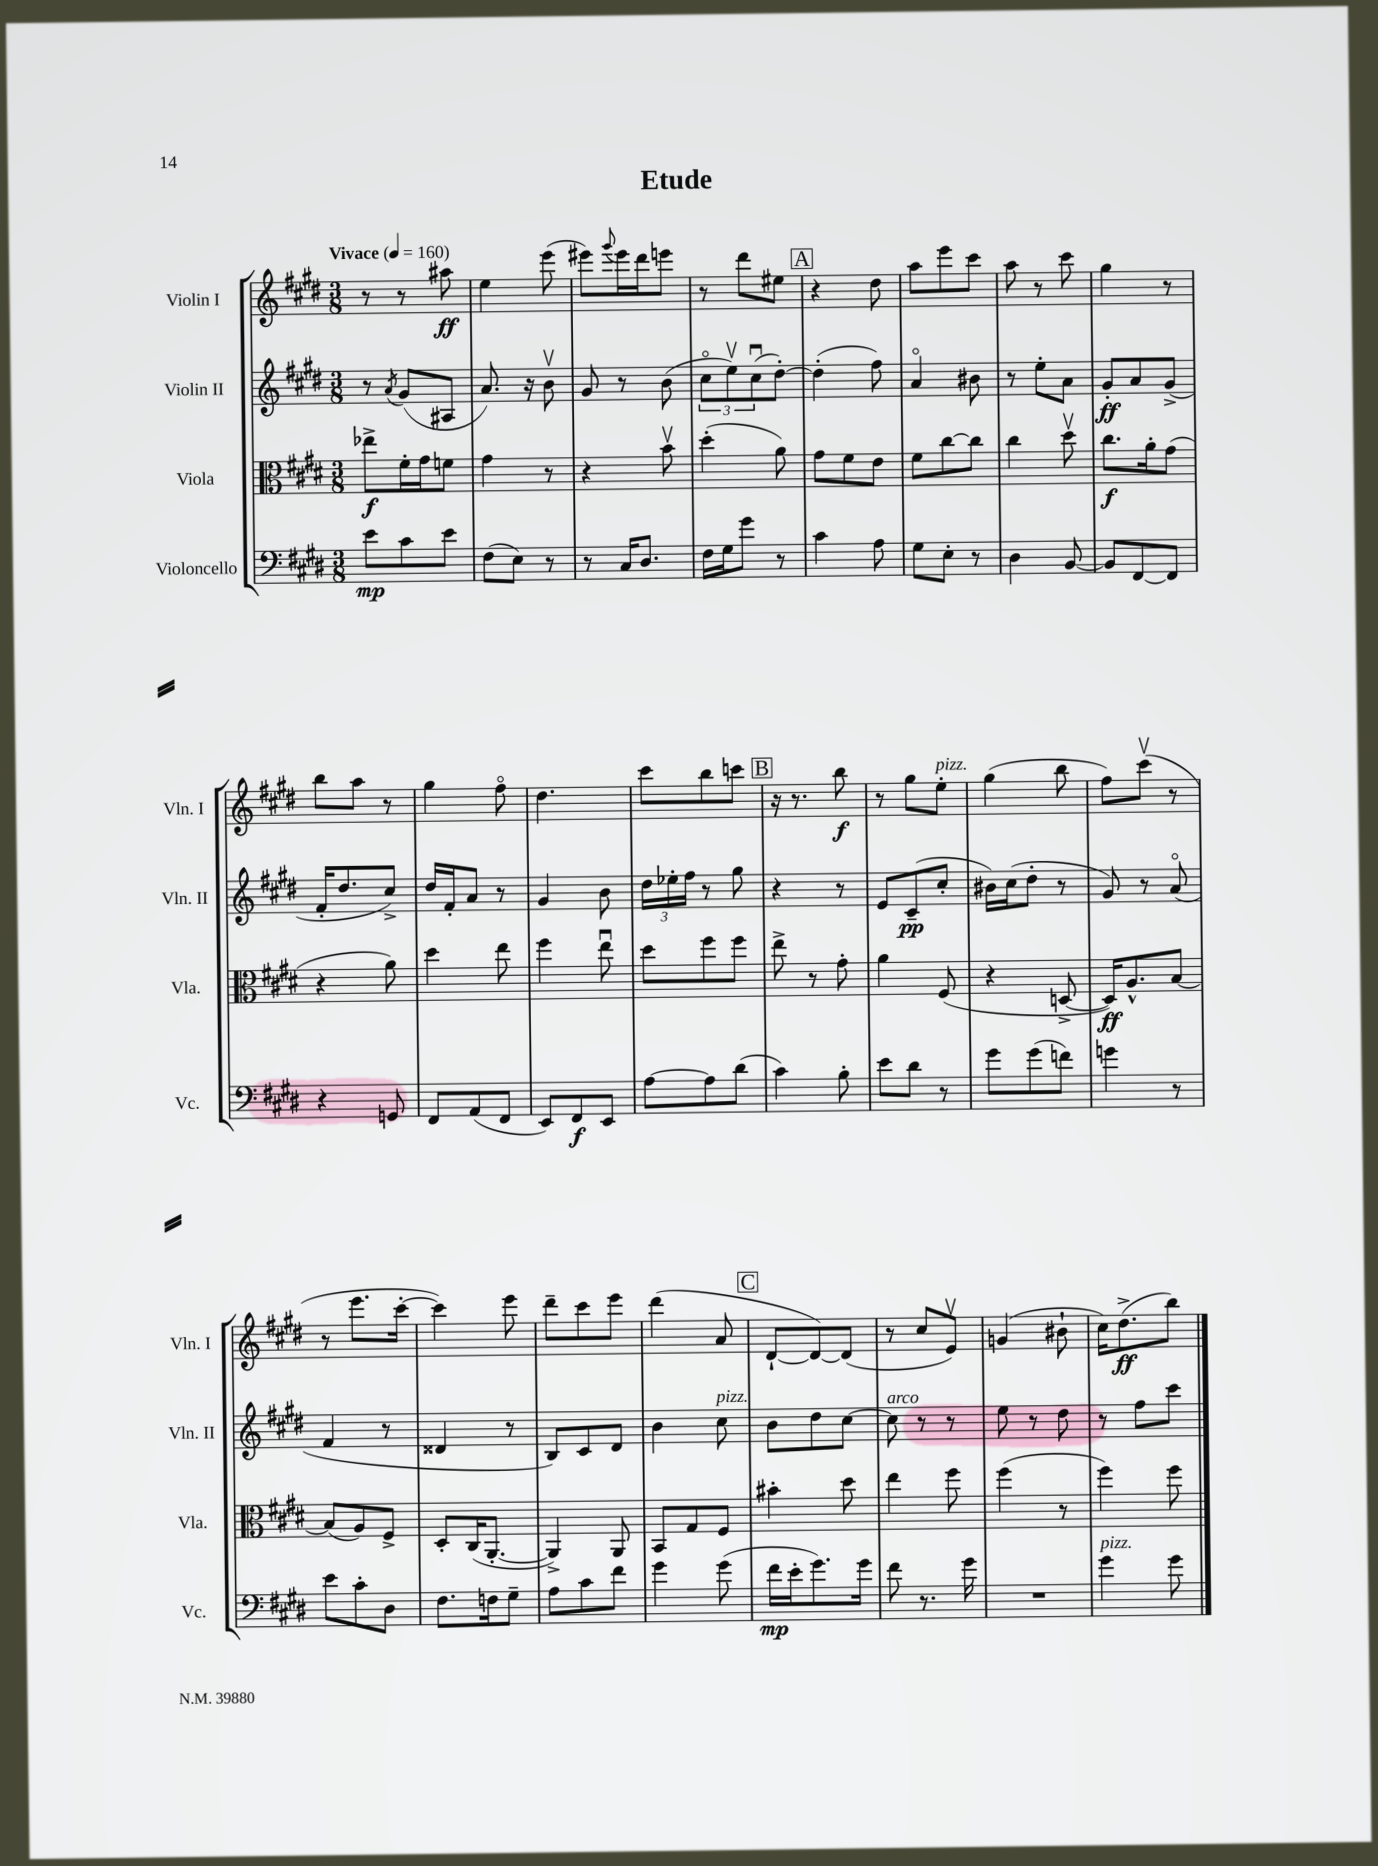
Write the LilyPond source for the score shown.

\header { title = "Etude" }
<<
\new StaffGroup <<
\new Staff = "s0" \with { instrumentName = "Violin I" shortInstrumentName = "Vln. I" } {
    \clef treble \key e \major \numericTimeSignature \time 3/8 \tempo "Vivace" 4 = 160
    r8 r8 ais''8\ff |
    e''4 e'''8( |
    eis'''8) \appoggiatura { gis'''8 } eis'''16 dis'''16 e'''8 |
    r8 dis'''8 eis''8 |
    \mark \markup { \box "A" } r4 dis''8 |
    a''8 e'''8 cis'''8 |
    a''8 r8 cis'''8 |
    gis''4 r8 |
    b''8 a''8 r8 |
    gis''4 fis''8\flageolet |
    dis''4. |
    cis'''8 b''8 c'''8 |
    \mark \markup { \box "B" } r16 r8. b''8\f |
    r8 gis''8 e''8-.^\markup { \italic "pizz." } |
    gis''4( b''8 |
    fis''8) cis'''8\upbow( r8 |
    r8 e'''8. cis'''16~-. |
    cis'''4) e'''8 |
    dis'''8-- cis'''8 e'''8 |
    dis'''4( a'8 |
    \mark \markup { \box "C" } dis'8~-! dis'8~) dis'8( |
    r8 cis''8 e'8\upbow) |
    g'4( bis'8-! |
    cis''16) dis''8.->\ff( b''8) \bar "|." |
}
\new Staff = "s1" \with { instrumentName = "Violin II" shortInstrumentName = "Vln. II" } {
    \clef treble \key e \major \numericTimeSignature \time 3/8
    r8 \acciaccatura { a'8 } gis'8( ais8 |
    a'8.) r16 b'8\upbow |
    gis'8 r8 b'8( |
    \tuplet 3/2 { cis''8\flageolet e''8\upbow) cis''8\downbow( } dis''8~-.) |
    \mark \markup { \box "A" } dis''4-.( fis''8) |
    a'4\flageolet bis'8 |
    r8 e''8-. a'8 |
    gis'8-.\ff a'8 gis'8->( |
    fis'16-. dis''8. cis''8->) |
    dis''16 fis'16-. a'8 r8 |
    gis'4 b'8 |
    \tuplet 3/2 { dis''16 ees''16-. fis''16 } r8 gis''8 |
    \mark \markup { \box "B" } r4 r8 |
    e'8 cis'8--\pp( cis''8-. |
    bis'16) cis''16( dis''8-. r8 |
    gis'8) r8 a'8\flageolet( |
    fis'4 r8 |
    disis'4 r8 |
    b8) cis'8 dis'8 |
    b'4 cis''8^\markup { \italic "pizz." } |
    \mark \markup { \box "C" } b'8 dis''8 cis''8~ |
    cis''8^\markup { \italic "arco" } r8 r8 |
    e''8 r8 dis''8 |
    r8 fis''8 cis'''8 \bar "|." |
}
\new Staff = "s2" \with { instrumentName = "Viola" shortInstrumentName = "Vla." } {
    \clef alto \key e \major \numericTimeSignature \time 3/8
    ees''8->\f fis'16-. gis'16 f'8 |
    gis'4 r8 |
    r4 b'8\upbow |
    dis''4-.( a'8) |
    \mark \markup { \box "A" } gis'8 fis'8 e'8 |
    fis'8 cis''8~ cis''8 |
    cis''4 dis''8\upbow |
    cis''8.\f a'16-. gis'8( |
    r4 a'8) |
    dis''4 e''8 |
    fis''4 e''8\downbow |
    dis''8 fis''8 fis''8 |
    \mark \markup { \box "B" } e''8-> r8 gis'8-. |
    a'4 fis8( |
    r4 d8~-> |
    d16\ff) a8.-^ b8~ |
    b8( a8) fis8-> |
    dis8-. cis16( a,8.~-. |
    a,4->) a,8 |
    b,8 gis8 fis8 |
    \mark \markup { \box "C" } bis'4-. dis''8 |
    e''4 fis''8 |
    fis''4( r8 |
    fis''4) fis''8 \bar "|." |
}
\new Staff = "s3" \with { instrumentName = "Violoncello" shortInstrumentName = "Vc." } {
    \clef bass \key e \major \numericTimeSignature \time 3/8
    e'8\mp cis'8 e'8 |
    fis8( e8) r8 |
    r8 cis16 dis8. |
    fis16 gis16 gis'8 r8 |
    \mark \markup { \box "A" } cis'4 a8 |
    gis8 e8-. r8 |
    dis4 b,8~ |
    b,8 fis,8~ fis,8 |
    r4 g,8 |
    fis,8 a,8( fis,8 |
    e,8) fis,8\f e,8 |
    a8~ a8 dis'8( |
    \mark \markup { \box "B" } cis'4) b8-. |
    e'8 dis'8 r8 |
    gis'8 gis'8( f'8) |
    g'4 r8 |
    e'8 cis'8-. dis8 |
    fis8. f16 gis8-- |
    a8 cis'8 fis'8 |
    gis'4 gis'8( |
    \mark \markup { \box "C" } fis'16\mp e'16-. gis'8.) gis'16 |
    fis'8 r8. gis'16 |
    R4. |
    gis'4^\markup { \italic "pizz." } gis'8 \bar "|." |
}
>>
>>
\layout { \context { \Score \remove "Bar_number_engraver" } }
